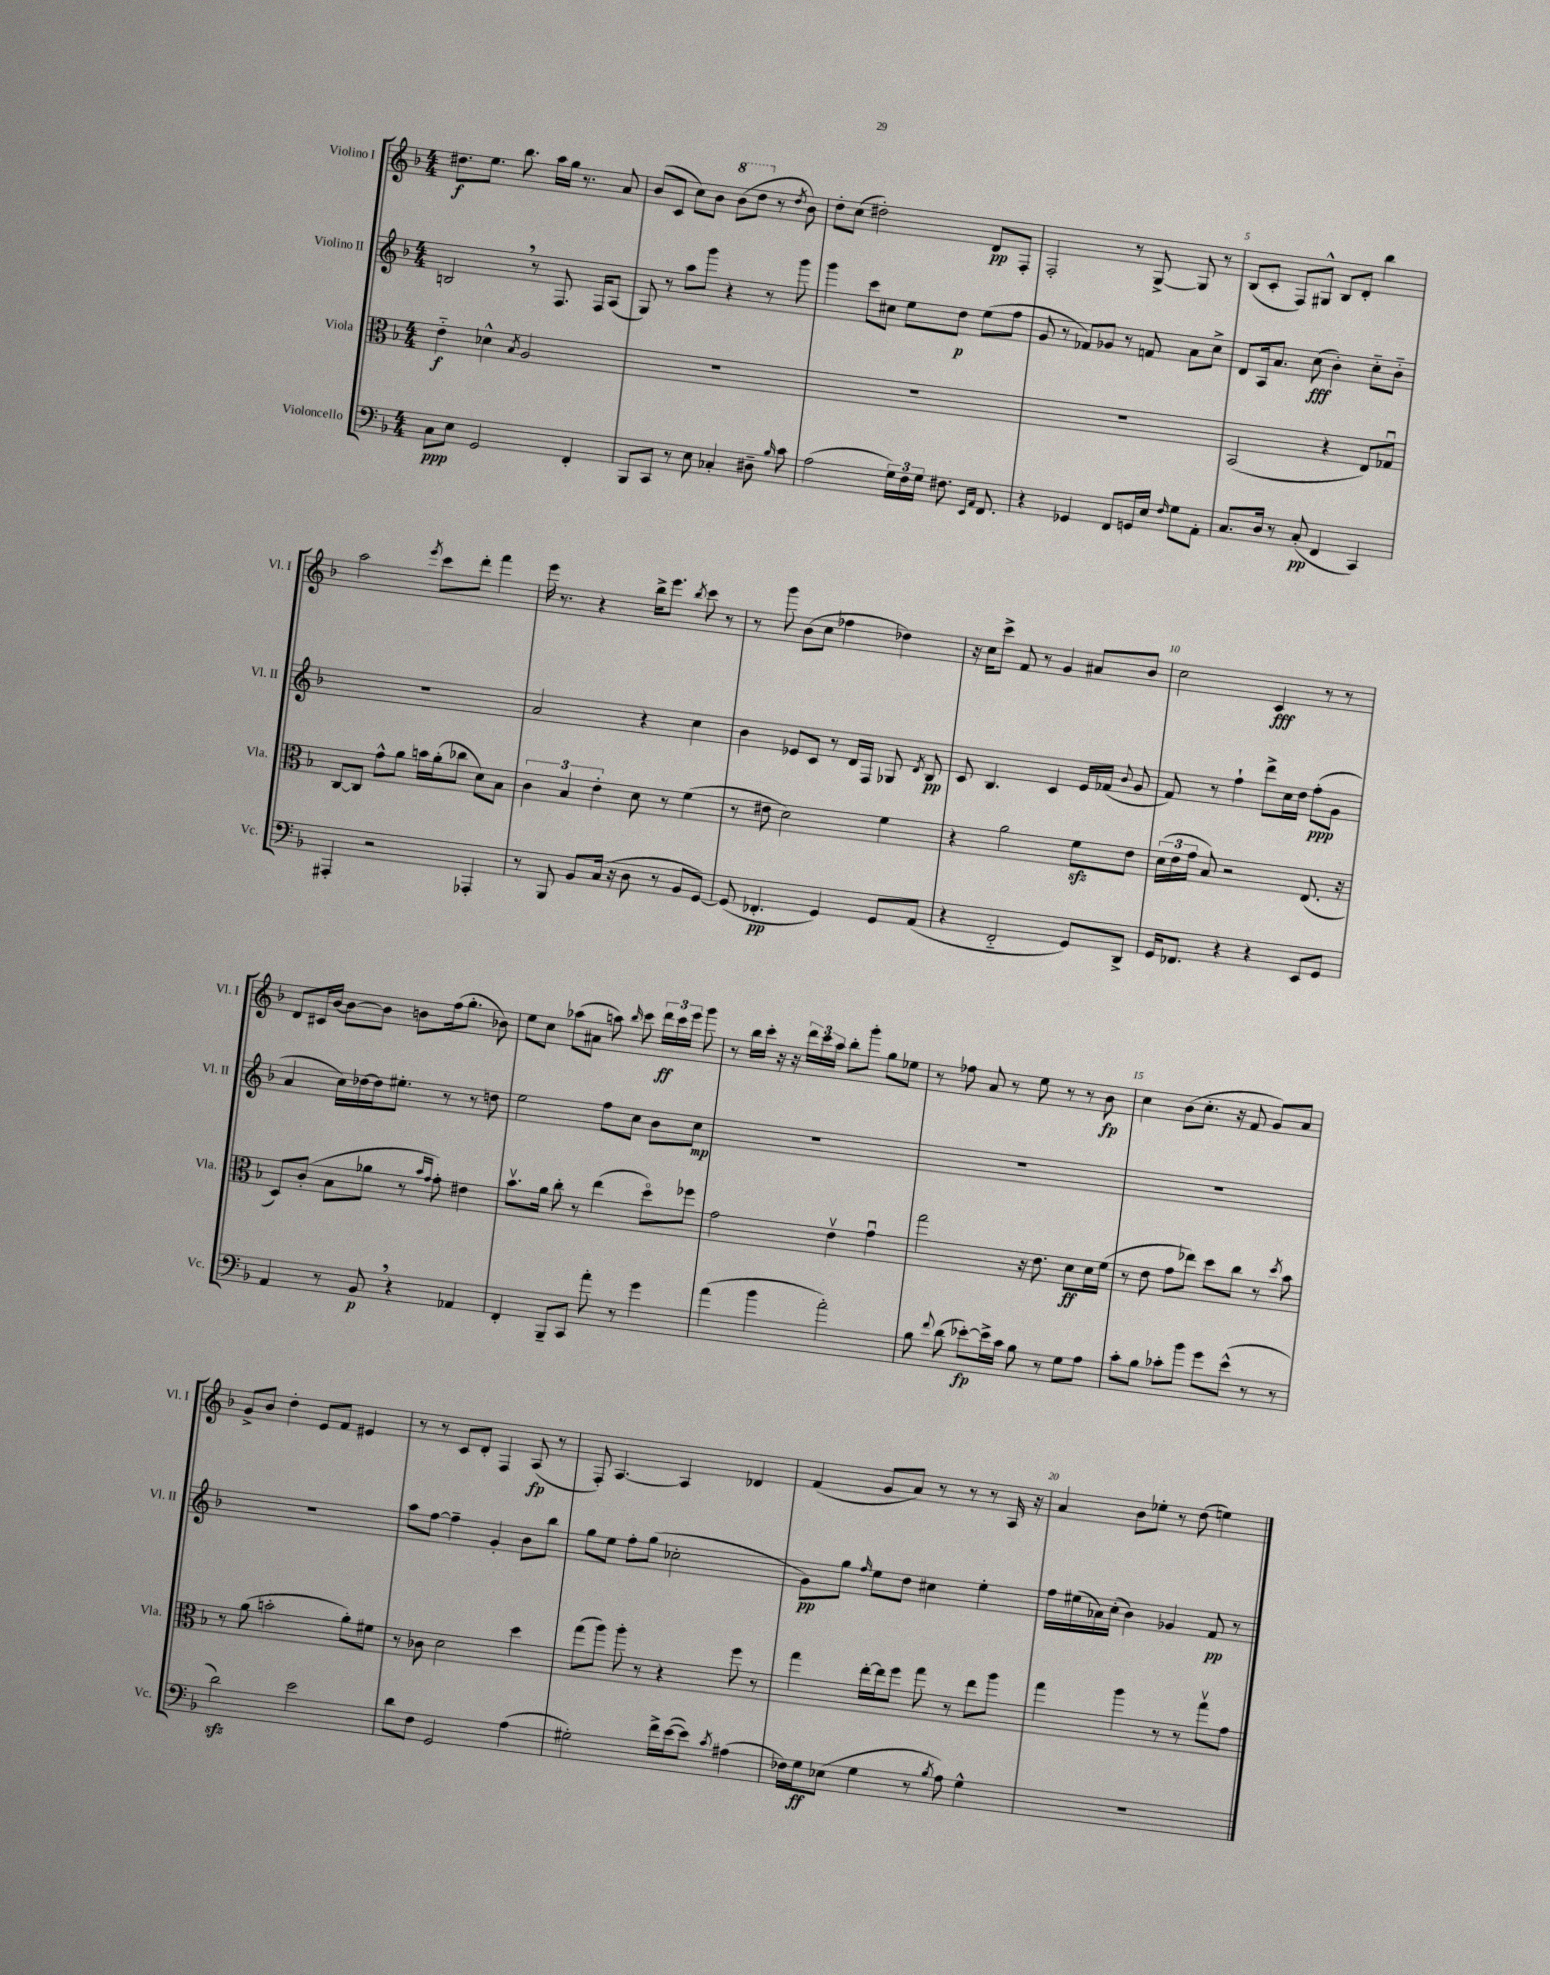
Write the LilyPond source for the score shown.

<<
\new StaffGroup <<
\new Staff = "s0" \with { instrumentName = "Violino I" shortInstrumentName = "Vl. I" } {
    \clef treble \key f \major \numericTimeSignature \time 4/4
    \autoBeamOff dis''8.[\f e''8.] bes''8. a''16[ g''16] r8. a'8 |
    bes'8[( c'8] c''8[) bes'8] \ottava #1 bes''8[( d'''8] \ottava #0 r8 \acciaccatura { d''8 } bes'8) |
    d''8[-. c''8]( dis''2-.) d'8[\pp f8]-. |
    f2-. r8 g8~-> g8 r8 |
    bes8[( c'8]-. f8[) gis8]-^ bes8[ d'8]-. bes''4 |
    a''2 \acciaccatura { e'''8 } c'''8[ d'''8]-. f'''4 |
    e'''16 r8. r4 bes''16[-> e'''8.] \acciaccatura { bes''8 } c'''8 r8 |
    r8 g'''8 bes'8[( c''8] fes''4 des''4) |
    r16 c''16[ c'''8]-> f'8 r8 g'4 ais'8[ bes'8] |
    c''2 c'4\fff r8 r8 |
    d'8[ cis'16 bes'16]~ bes'8[~ bes'8] b'8[ f''16( g''8.]-. bes'8) |
    e''8[ c''8] aes''8[( ais'8] a''8) \grace { bes''16 } c'''8 \tuplet 3/2 { d'''16[\ff c'''16 e'''16] } g'''8 |
    r8 bes''16[ c'''16]-. r16 r16 \tuplet 3/2 { d'''16[ c'''16 a''16] } bes''8[-. g'''8]-. g''8[ ees''8] |
    r8 fes''8 a'8 r8 e''8 r8 r8 bes'8\fp |
    c''4 bes'8[( c''8.]-. r16 f'8 g'8[) a'8] |
    g'8[-> bes'8] d''4-. e'8[ f'8] eis'4 |
    r8 r8 c'8[ d'8]-. f4 a8\fp( r8 |
    f8-.) a4.~ a4 des'4 |
    f'4( g'8[ a'8]) r8 r8 r8 a16 r16 |
    a'4 bes'8[ ees''8]-. r8 d''8( e''4) \bar "|." |
}
\new Staff = "s1" \with { instrumentName = "Violino II" shortInstrumentName = "Vl. II" } {
    \clef treble \key f \major \numericTimeSignature \time 4/4
    \autoBeamOff b2 \breathe r8 f8. f16[ a8]( |
    g8) r8 a''8[ g'''8] r4 r8 g'''8 |
    g'''4 c'''8[ cis''8] e''8[ d''8]\p e''8[( f''8] |
    g'8 r8 fes'8[) ges'8] r8 f'8 a'8[ c''8]-> |
    d'8[ a16 a'8.] c''8\fff( bes'4-.) c''8[-_ bes'8]-_ |
    R1 |
    a'2 r4 c''4 |
    bes'4 ees'8[ c'8] r8 d'16[ f16] ges8 \acciaccatura { d'8 } bes8\pp |
    c'8 bes4. c'4 e'16[ fes'16]( \appoggiatura { bes'8 } g'8 |
    f'8) r8 f''4-! d'''8[-> c''16 d''16] f''8[-.\ppp( g'8] |
    a'4 c''16[) des''16~ des''16 eis''8.]-. r8 r8 d''8 |
    e''2 f''8[ c''8] bes'8[ c''8]\mp |
    R1 |
    R1 |
    R1 |
    R1 |
    a''8[ f''8]~ f''4-- g'4-. bes'8[ bes''8] |
    g''8[ e''8] f''8[-. g''8]( ces''2-. |
    g'8[\pp) g''8] \grace { f''16 } e''8[ d''8] cis''4 e''4-. |
    f''16[ eis''16( aes'16) c''16]-.( bes'4) ges'4 f'8\pp r8 \bar "|." |
}
\new Staff = "s2" \with { instrumentName = "Viola" shortInstrumentName = "Vla." } {
    \clef alto \key f \major \numericTimeSignature \time 4/4
    \autoBeamOff e'4-_\f des'4-^ \acciaccatura { bes8 } a2 |
    R1 |
    R1 |
    R1 |
    bes,2( r4 e8[) ges8]\downbow |
    c8[~ c8] g'8[-^ a'8] b'16[ a'16-.( ces''8] d'8[) bes8] |
    \tuplet 3/2 { c'4 bes4 e'4-. } d'8 r8 f'4( |
    r8 eis'8 d'2) f'4 |
    r4 a'2 f'8[\sfz e'8] |
    \tuplet 3/2 { d'16[( e'16 g'16] } bes8) r2 e8.( r16 |
    d8[) c'8]-.( bes8[ aes'8] r8 \grace { bes'16[ g'16] } g'8-.) eis'4 |
    bes'8.[\upbow a'16] c''8-. r8 e''4( d''8[\flageolet) fes''8] |
    g'2 e'4\upbow g'4\downbow |
    g''2 r16 e'8. d'8[\ff d'16 f'16]( |
    r8 e'8 g'8[ ees''8]) d''8[ c''8] r8 \acciaccatura { d''8 } bes'8 |
    r8 a'8( b'2-. a'8[-.) fis'8] |
    r8 ces'8 d'2 d''4 |
    g''8[( a''8]) a''8-. r8 r4 f''8 r8 |
    g''4 e''16[~-. e''16 f''8] g''8 r8 e''8[ a''8] |
    g''4 a''4 r8 r8 g''8[\upbow g'8] \bar "|." |
}
\new Staff = "s3" \with { instrumentName = "Violoncello" shortInstrumentName = "Vc." } {
    \clef bass \key f \major \numericTimeSignature \time 4/4
    \autoBeamOff c8[\ppp e8] g,2 f,4-. |
    bes,,8[ c,8] r8 e8 ces4-. dis8-- \grace { bes16 } c'8 |
    a2( \tuplet 3/2 { g16[) f16 g16] } fis8. \grace { e,16[ a,16] } f,8. |
    r4 ges,4 f,8[ g,16 e16] \grace { f16 } g8[ a,8]-. |
    c8.[ d16] r8 c8-.\pp( f,4 c,4) |
    ais,,4-. r2 aes,,4-. |
    r8 bes,,8 bes,8[ c16]( r16 d8 r8 bes,8[ g,8]~) |
    g,8( fes,4.-.\pp g,4) g,8[ a,8]( |
    r4 f,2-_ g,8[) d,8]-> |
    g,16[ fes,8.] r4 r4 e,8[ g,8] |
    a,4 r8 bes,8\p \breathe r4 aes,4 |
    f,4-. bes,,8[-- c,8] a'8-. r8 g'4 |
    a'4( bes'4 a'2-.) |
    bes8 \appoggiatura { f'8 } d'8( ees'8[~-.\fp) ees'16-> c'16] bes8 r8 g8[ a8] |
    c'8[-. bes8] ces'8[-. bes'8] g'8[ e'8]-^( r8 r8 |
    d'2\sfz) e'2 |
    d'8[ f8] g,2 a4( |
    gis2-.) f'16[-> e'16~( e'8]) \acciaccatura { c'8 } ais4( |
    fes16[) g16\ff ees8]( g4 r8 \acciaccatura { bes8 } a8) g4-^ |
    R1 \bar "|." |
}
>>
>>
\layout { \context { \Score \override BarNumber.break-visibility = ##(#f #t #t) barNumberVisibility = #(every-nth-bar-number-visible 5) } }
